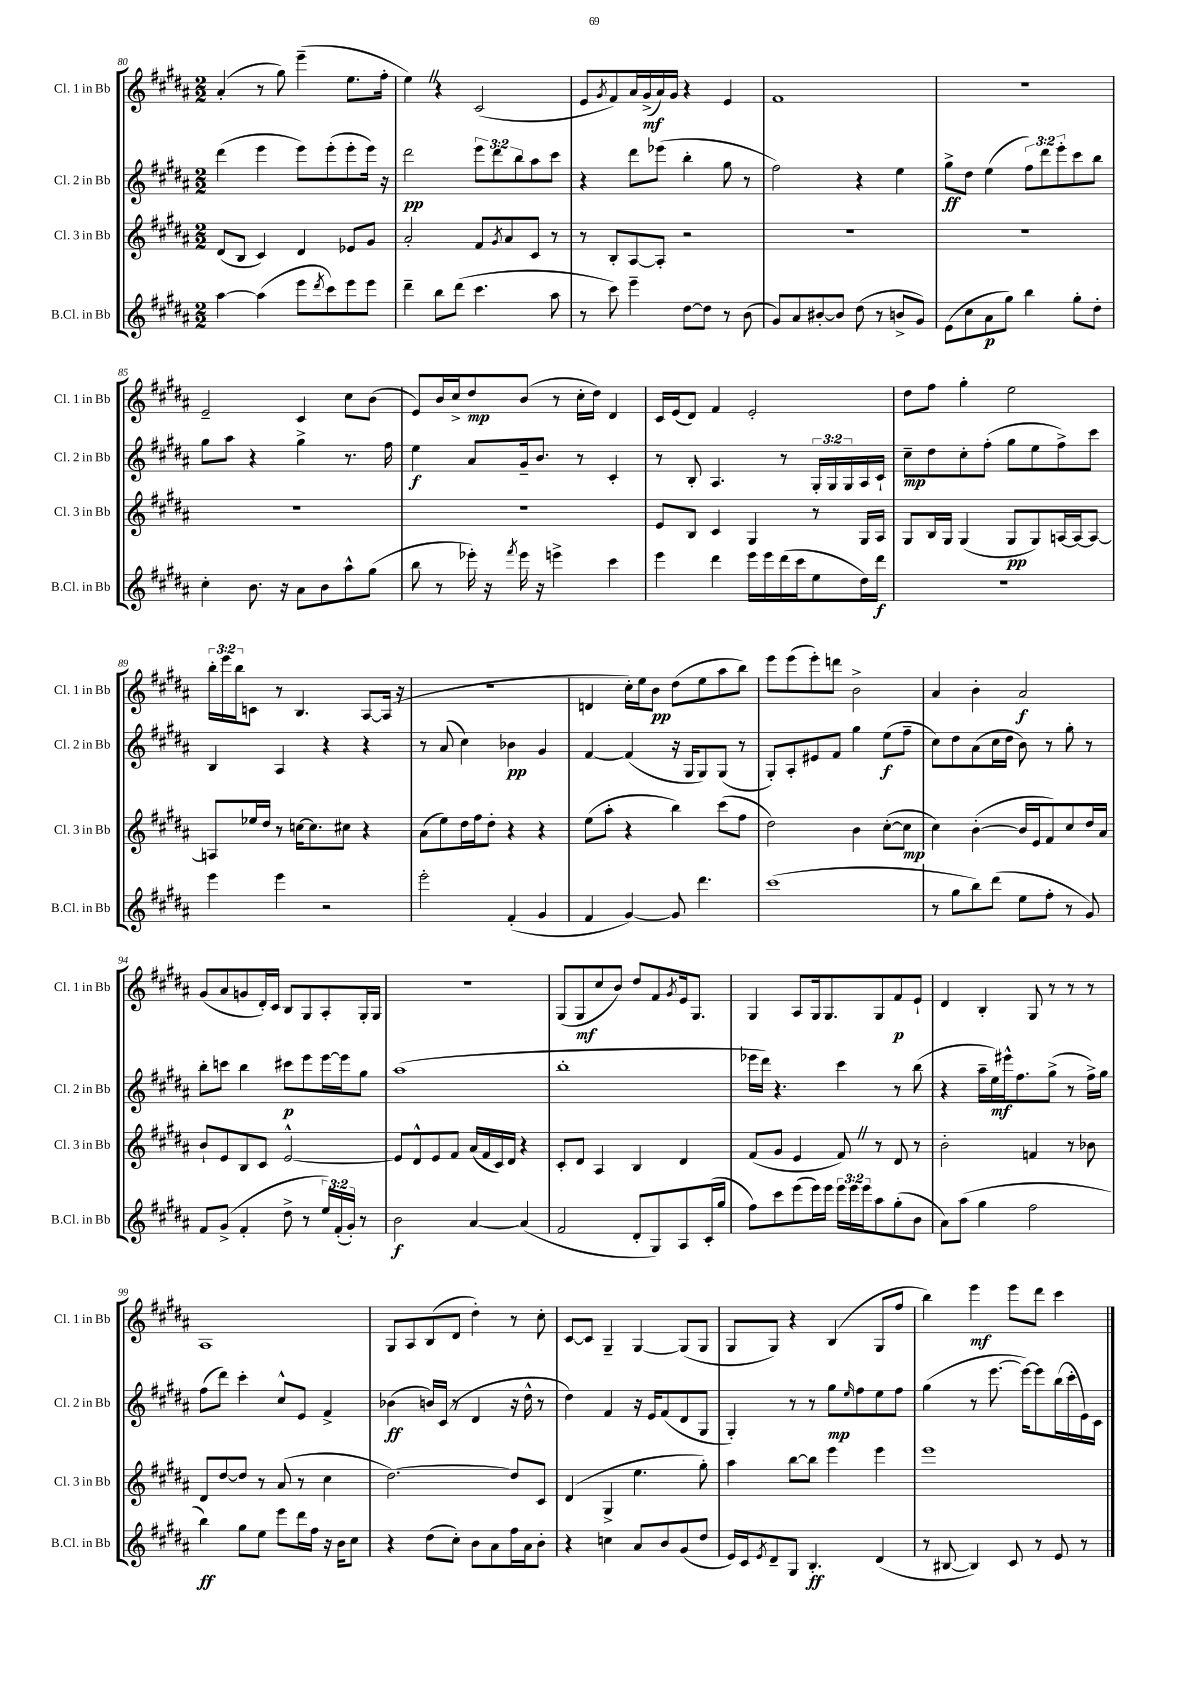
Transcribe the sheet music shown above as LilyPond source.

<<
\new StaffGroup <<
\new Staff = "s0" \with { instrumentName = "Cl. 1 in Bb" shortInstrumentName = "Cl. 1 in Bb" } {
    \clef treble \key b \major \numericTimeSignature \time 2/2 \override Staff.TupletNumber.text = #tuplet-number::calc-fraction-text
    ais'4-.( r8 gis''8) e'''4--( e''8. fis''16-. |
    e''4) \once \override BreathingSign.text = \markup { \musicglyph "scripts.caesura.straight" } \breathe r4 cis'2( |
    e'8 \acciaccatura { gis'8 } fis'8) ais'16 gis'16->\mf( ais'16) gis'16 r4 e'4 |
    fis'1 |
    R1 |
    e'2-- cis'4 cis''8 b'8( |
    e'8) b'16 cis''16-> dis''8\mp b'8( r8 cis''16-. dis''16) dis'4 |
    cis'16 e'16( dis'8) fis'4 e'2-. |
    dis''8 fis''8 gis''4-. e''2 |
    \tuplet 3/2 { b''16-. e'''16 b''16 } c'8 r8 b4. ais8~ ais16( r16 |
    R1 |
    d'4 cis''16-.) e''16 b'8\pp dis''8( e''8 ais''8 b''8) |
    e'''8 e'''8( e'''8-.) d'''8 b'2-> |
    ais'4 b'4-. ais'2\f |
    gis'8( ais'8 g'8 dis'16-.) cis'16 b8 gis8 ais8-. gis16-. gis16 |
    R1 |
    gis8( gis8\mf cis''8 b'8) dis''8 fis'8 \acciaccatura { gis'8 } e'16 gis8. |
    gis4 ais8 gis16 gis8. gis8 fis'8\p e'8-! |
    dis'4 b4-. gis8 r8 r8 r8 |
    ais1 |
    gis8 ais8 b8( dis'8 dis''4-.) r8 cis''8-. |
    cis'8~ cis'8 gis4-- gis4~ gis8( gis8 |
    gis8 gis8) r4 b4( gis8 fis''8 |
    b''4) e'''4\mf e'''8 dis'''8 cis'''4 \bar "|." |
}
\new Staff = "s1" \with { instrumentName = "Cl. 2 in Bb" shortInstrumentName = "Cl. 2 in Bb" } {
    \clef treble \key b \major \numericTimeSignature \time 2/2 \override Staff.TupletNumber.text = #tuplet-number::calc-fraction-text
    dis'''4( e'''4 e'''8) e'''8-.( e'''8-. e'''16) r16 |
    dis'''2\pp \tuplet 3/2 { e'''8 dis'''8 b''8 } ais''8 cis'''8 |
    r4 dis'''8 ees'''8( b''4-. gis''8 r8 |
    fis''2) r4 e''4 |
    gis''8->\ff dis''8 e''4( \tuplet 3/2 { fis''8) dis'''8 e'''8-. } cis'''8 b''8 |
    gis''8 ais''8 r4 gis''4-> r8. fis''16 |
    e''4\f ais'8 gis'16-- b'8. r8 cis'4-. |
    r8 b8-. ais4. r8 \tuplet 3/2 { gis16-. gis16 gis16 } ais16 cis'16-! |
    cis''8--\mp dis''8 cis''8-. fis''8-.( gis''8 e''8 fis''8->) cis'''8 |
    b4 ais4 r4 r4 |
    r8 ais'8( cis''4) bes'4\pp gis'4 |
    fis'4~ fis'4( r16 gis16 gis8) gis8( r8 |
    gis8-.) ais8-. eis'8 fis'8 gis''4 e''8\f( fis''8-- |
    cis''8) dis''8 ais'8( cis''16 dis''16 b'8) r8 gis''8-. r8 |
    b''8-. c'''8 b''4 cis'''8\p e'''8 e'''16~ e'''16 gis''8 |
    ais''1( |
    b''1-. |
    ees'''16 dis'''16) r4. cis'''4 r8 b''8( |
    r4 ais''16-- e''16\mf) eis'''16-^ fis''8. gis''8->( r8 fis''16->) gis''16 |
    fis''8( dis'''8) cis'''4-. cis''8-^ e'8 fis'4-> |
    bes'4\ff( b'16) cis'16( r8 dis'4 r16 dis''16-^ r8 |
    dis''4) fis'4 r16 e'16 fis'8( dis'8 gis8 |
    gis4-.) r8 r8 gis''8\mp \grace { e''16 } fis''8 e''8 fis''8 |
    gis''4( r8 e'''8.~ e'''16~) e'''8 b''16( cis'''16-. e'16) cis'16 \bar "|." |
}
\new Staff = "s2" \with { instrumentName = "Cl. 3 in Bb" shortInstrumentName = "Cl. 3 in Bb" } {
    \clef treble \key b \major \numericTimeSignature \time 2/2
    dis'8( b8 cis'4) dis'4 ees'8 gis'8 |
    ais'2-. fis'8 \acciaccatura { gis'8 } ais'8 cis'8 r8 |
    r8 b8-. ais8~ ais8-. r2 |
    R1 |
    R1 |
    R1 |
    R1 |
    e'8 b8 cis'4 gis4 r8 gis16 ais16 |
    gis8 b16 gis16 gis4( gis8\pp gis8) a16~ a16~ a8~ |
    a8 ees''16 dis''16 r8 c''16~ c''8. cis''8 r4 |
    ais'8( e''8) dis''16 fis''16 dis''8-. r4 r4 |
    e''8( ais''8-. r4 b''4) cis'''8( fis''8 |
    dis''2) b'4 cis''8~-.( cis''8\mp |
    cis''4) b'4~-.( b'16 e'16 fis'8) cis''8 dis''16 ais'16 |
    b'8-! e'8 b8 cis'8 e'2~-^ |
    e'8 dis'8-^ e'8 fis'8 ais'16( fis'16 cis'16) dis'16 r4 |
    cis'8-. dis'8 ais4 b4 dis'4 |
    fis'8( gis'8 e'4 fis'8) \once \override BreathingSign.text = \markup { \musicglyph "scripts.caesura.straight" } \breathe r8 dis'8 r8 |
    b'2-. f'4 r8 bes'8 |
    dis'8 dis''8~ dis''8 r8 ais'8( r8 cis''4 |
    dis''2.~) dis''8 cis'8 |
    dis'4( gis4-> e''4. gis''8-.) |
    ais''4 b''8~ b''8 e'''4 e'''4 |
    e'''1 \bar "|." |
}
\new Staff = "s3" \with { instrumentName = "B.Cl. in Bb" shortInstrumentName = "B.Cl. in Bb" } {
    \clef treble \key b \major \numericTimeSignature \time 2/2 \override Staff.TupletNumber.text = #tuplet-number::calc-fraction-text
    ais''4~ ais''4( e'''8 \acciaccatura { dis'''8 } cis'''8) e'''8 e'''8 |
    dis'''4-- b''8 dis'''8( cis'''4. ais''8 |
    r8 cis'''8) e'''4-- dis''8~ dis''8 r8 b'8( |
    gis'8) ais'8 bis'8~-. bis'8 dis''8( r8 b'8-> gis'8) |
    e'8( cis''8 ais'8\p gis''8) b''4 gis''8-. dis''8-. |
    cis''4-. b'8. r16 ais'8 b'8 ais''8-^ gis''8( |
    b''8 r8 ees'''16-.) r16 \acciaccatura { fis'''8 } ees'''16 r16 e'''4-> cis'''4 |
    e'''4 dis'''4 e'''16 e'''16 dis'''16( cis'''16 e''8 dis''16) dis'''16\f |
    r1 |
    e'''4 e'''4 r2 |
    e'''2-. fis'4-.( gis'4 |
    fis'4 gis'4~) gis'8 dis'''4. |
    cis'''1( |
    r8 gis''8 b''8) dis'''8( e''8 fis''8-. r8 gis'8) |
    fis'8 gis'8->( fis'4-. dis''8-> r8 \tuplet 3/2 { e''16) fis'16-.( gis'16-.) } r8 |
    b'2\f ais'4~ ais'4( |
    fis'2 dis'8-. gis8) ais8 cis'16-.( gis''16 |
    fis''8) cis'''8 e'''8( e'''16) e'''16 \tuplet 3/2 { e'''16 e'''16 e'''16 } ais''8 gis''8-.( b'8 |
    ais'8) ais''8( gis''4 fis''2 |
    b''4\ff) gis''8 e''8 e'''8 dis'''16 fis''16 r16 b'16 cis''8 |
    r4 dis''8( cis''8-.) b'8 ais'8 fis''16 ais'16 b'8-. |
    r4 c''4 ais'8 b'8 gis'8( dis''8 |
    e'16) cis'16 \acciaccatura { e'8 } dis'8-- gis8 b4.-.\ff dis'4( |
    r8 bis8~ bis4) cis'8 r8 e'8 r8 \bar "|." |
}
>>
>>
\layout { \context { \Score currentBarNumber = #80 } }
